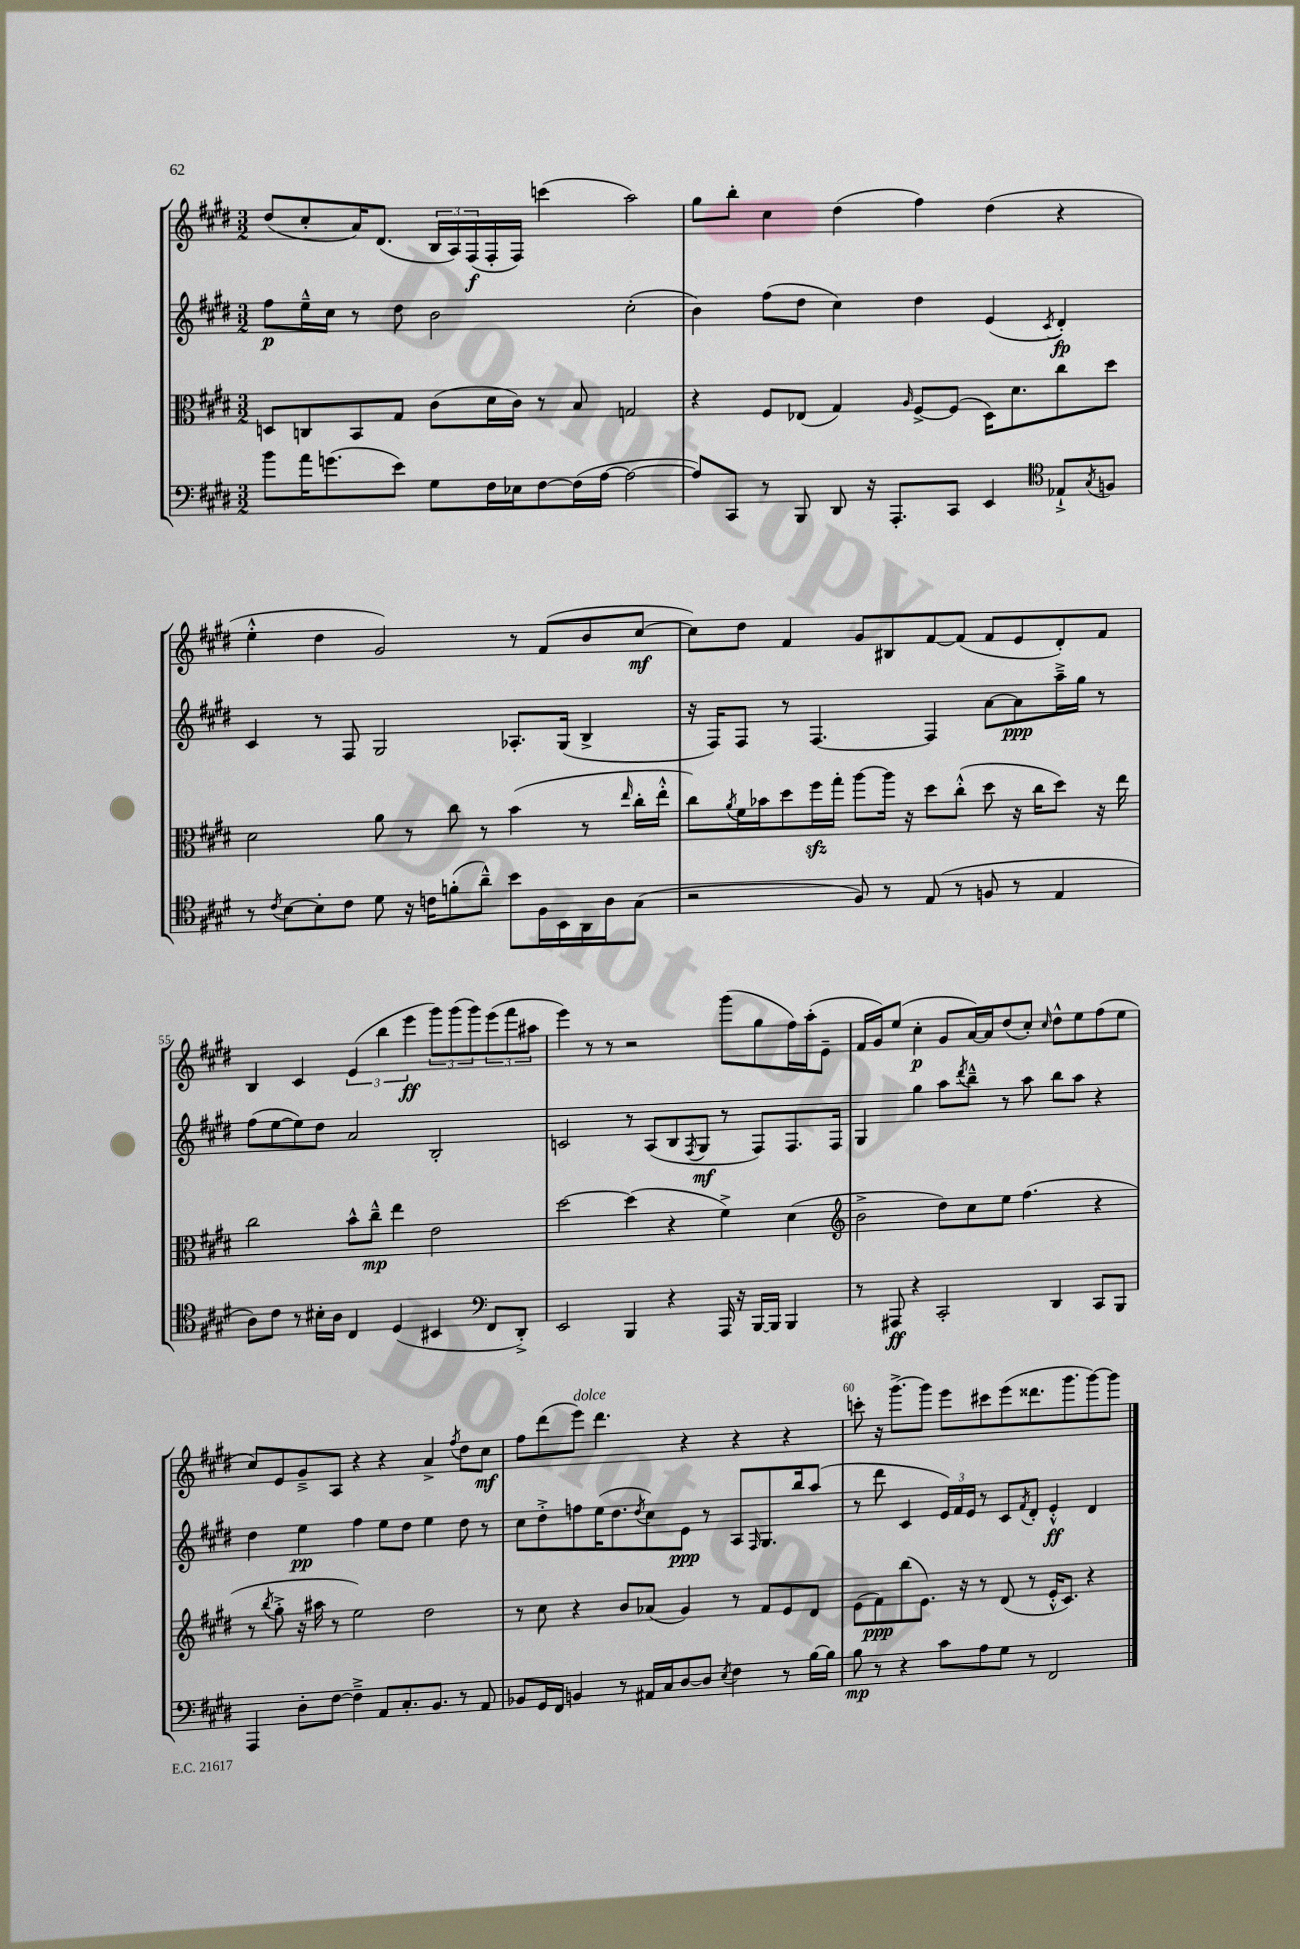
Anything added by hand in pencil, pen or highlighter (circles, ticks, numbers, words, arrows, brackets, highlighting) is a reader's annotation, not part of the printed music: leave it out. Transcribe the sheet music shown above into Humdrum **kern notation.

**kern	**dynam	**kern	**dynam	**kern	**dynam	**kern	**dynam
*part4	*part4	*part3	*part3	*part2	*part2	*part1	*part1
*staff4	*staff4	*staff3	*staff3	*staff2	*staff2	*staff1	*staff1
*clefF4	*	*clefC3	*	*clefG2	*	*clefG2	*
*k[f#c#g#d#]	*	*k[f#c#g#d#]	*	*k[f#c#g#d#]	*	*k[f#c#g#d#]	*
*M3/2	*	*M3/2	*	*M3/2	*	*M3/2	*
=51	=51	=51	=51	=51	=51	=51	=51
8b\L	.	8Dn/L	.	8ff#\L	p	(8dd#/L	.
16a\K	.	8Cn/	.	16ee~^^\L	.	8cc#'/	.
(8.gn\	.	.	.	16cc#\JJ	.	.	.
.	.	8BB/	.	8r	.	16a/K)	.
.	.	.	.	.	.	(8.d#/J	.
8e\J)	.	8G#/J	.	8dd#\	.	.	.
8G#\L	.	(8c#\L	.	2b\	.	24B/LL	.
.	.	.	.	.	.	24A/)	.
.	.	.	.	.	.	(24F#/	f
16F#\L	.	16d#\L	.	.	.	16F#'/	.
16E-X\J	.	16c#\JJ)	.	.	.	16F#/JJ)	.
[8F#\	.	8r	.	.	.	(4cccn\	.
(16F#\L]	.	8B/	.	.	.	.	.
[16A\JJ	.	.	.	.	.	.	.
2A\_	.	2Gn/	.	(2cc#'\	.	2aa\)	.
=52	=52	=52	=52	=52	=52	=52	=52
8A/L])	.	4r	.	4b\)	.	8gg#\L	.
8CC#/J	.	.	.	.	.	8bb'\J	.
8r	.	8F#/L	.	(8ff#\L	.	4cc#\	.
8BBB/	.	(8E-X/J	.	8dd#\J	.	.	.
8DD#/	.	4G#/)	.	4cc#\)	.	(4dd#\	.
16r	.	.	.	.	.	.	.
8.AAA'/L	.	.	.	.	.	.	.
.	.	16qqA/	.	.	.	.	.
.	.	[8F#^/L	.	4dd#\	.	4ff#\)	.
8CC#/J	.	(8F#/J]	.	.	.	.	.
4EE/	.	16D#\KL)	.	(4e/	.	(4dd#\	.
.	.	8.d#\	.	.	.	.	.
*clefC4	*	*	*	*	*	*	*
.	.	.	.	8qc#/	.	.	.
8E-X`^/L	.	8cc#\	.	4d#'/)	fp	4r	.
8qG#/	.	.	.	.	.	.	.
8Fn/J	.	8dd#\J	.	.	.	.	.
!!LO:LB:g=z
=53	=53	=53	=53	=53	=53	=53	=53
8r	.	2d#\	.	4c#/	.	4ee'^^\	.
8qc#/	.	.	.	.	.	.	.
[8B\L	.	.	.	.	.	.	.
8B'\]	.	.	.	8r	.	4dd#\	.
8c#\J	.	.	.	8F#/	.	.	.
8d#\	.	8a\	.	2G#/	.	2g#/)	.
16r	.	8r	.	.	.	.	.
16cn\KL	.	.	.	.	.	.	.
(8fn'\	.	8cc#\	.	.	.	.	.
8a~^^\J)	.	8r	.	.	.	.	.
8b\L	.	(4b\	.	8.A-X'/L	.	8r	.
16F#\L	.	.	.	.	.	(8f#/L	.
16BB\	.	.	.	(16G#/Jk	.	.	.
16AA\	.	8r	.	4B^/	.	8b/	.
16A\J	.	.	.	.	.	.	.
.	.	16qqee/	.	.	.	.	.
(8G#\J	.	16cc#'\LL	.	.	.	[8cc#/J	mf
.	.	16ee'^^\JJ	.	.	.	.	.
=54	=54	=54	=54	=54	=54	=54	=54
2r	.	8cc#\L)	.	16r	.	8cc#\L])	.
.	.	.	.	16F#/KL)	.	.	.
.	.	8qa/	.	.	.	.	.
.	.	16f#\L	.	8F#/J	.	8dd#\J	.
.	.	16b-X\J	.	.	.	.	.
.	.	8dd#\	.	8r	.	4f#/	.
.	.	16ff#zz\L	.	[4.F#/	.	.	.
.	.	16gg#'\JJ	.	.	.	.	.
8F#/)	.	[8aa\L	.	.	.	8g#/L	.
8r	.	16aa\Jk]	.	.	.	8B#X/	.
.	.	16r	.	.	.	.	.
(8E/	.	8dd#\L	.	4F#/]	.	[8f#/	.
8r	.	(8cc#'^^\J	.	.	.	(8f#/J]	.
8Fn/	.	8dd#\	.	[8a\L	.	8f#/L	.
8r	.	16r	.	8a\]	ppp	8e/	.
.	.	16cc#\KL	.	.	.	.	.
4E/	.	8dd#\J)	.	16aa~^\L	.	8d#'/)	.
.	.	.	.	16gg#\JJ	.	.	.
.	.	16r	.	8r	.	8f#/J	.
.	.	16ee\	.	.	.	.	.
!!LO:LB:g=z
=55	=55	=55	=55	=55	=55	=55	=55
8A\L)	.	2cc#\	.	(8ff#\L	.	4B/	.
8c#\J	.	.	.	[8ee\	.	.	.
8r	.	.	.	8ee\])	.	4c#/	.
16B#X'\LL	.	.	.	8dd#\J	.	.	.
16A\JJ	.	.	.	.	.	.	.
4C#/	.	8b^^\L	.	2a/	.	(6e/	.
.	.	8cc#~^^\J	mp	.	.	.	.
.	.	.	.	.	.	6bb\	.
(4D#/	.	4ee\	.	.	.	.	.
.	.	.	.	.	.	6eee\	ff
4BB#X/	.	2e\	.	2B'/	.	12ggg#\L)	.
.	.	.	.	.	.	(12ggg#\	.
.	.	.	.	.	.	12ggg#\)	.
*clefF4	*	*	*	*	*	*	*
8FF#/L	.	.	.	.	.	(12eee\	.
.	.	.	.	.	.	12fff#\	.
8DD#'^/J)	.	.	.	.	.	.	.
.	.	.	.	.	.	12aa#X\J	.
=56	=56	=56	=56	=56	=56	=56	=56
2EE/	.	[2dd#\	.	2cn/	.	4eee\)	.
.	.	.	.	.	.	8r	.
.	.	.	.	.	.	8r	.
4BBB/	.	(4dd#\]	.	8r	.	2r	.
.	.	.	.	(8A/L	.	.	.
4r	.	4r	.	8B/	.	.	.
.	.	.	.	8qF#/	.	.	.
.	.	.	.	8G#/J	mf	.	.
16AAA/	.	4f#^\)	.	8r	.	(8ggg#\L	.
16r	.	.	.	.	.	.	.
[16BBB/LL	.	.	.	8F#/L)	.	8gg#\	.
16BBB/JJ]	.	.	.	.	.	.	.
4BBB/	.	(4d#\	.	8.F#/	.	16ff#\L)	.
.	.	.	.	.	.	(16aa'\J	.
.	.	.	.	.	.	8e~\J	.
.	.	.	.	16F#/Jk	.	.	.
=57	=57	=57	=57	=57	=57	=57	=57
*	*	*clefG2	*	*	*	*	*
8r	.	2b^\	.	4G#/	.	16f#/LL	.
.	.	.	.	.	.	16g#/J)	.
8AAA#X/	ff	.	.	.	.	(8ee/J	.
4r	.	.	.	4gg#\	.	4cc#'\	p
2CC#'/	.	8dd#\L)	.	8aa\L	.	8g#/L	.
.	.	.	.	8qddd#/	.	.	.
.	.	8cc#\	.	8bb~^^\J	.	[16a/L)	.
.	.	.	.	.	.	16a/J]	.
.	.	8ee\J	.	8r	.	(8dd#/	.
.	.	(4.ff#\	.	8aa\	.	8cc#'/J)	.
.	.	.	.	.	.	16qqcc#/	.
4DD#/	.	.	.	8bb\L	.	8dd#^^\L	.
.	.	.	.	8aa\J	.	8ee\	.
8CC#/L	.	4r	.	4r	.	(8ff#\	.
8BBB/J	.	.	.	.	.	8ee\J	.
!!LO:LB:g=z
=58	=58	=58	=58	=58	=58	=58	=58
4AAA/	.	8r	.	4dd#\	.	8cc#/L)	.
.	.	8qbb/	.	.	.	.	.
.	.	8gg#'^\	.	.	.	8e/	.
8D#'\L	.	16r	.	4ee\	pp	8g#~^/	.
.	.	16aa#X\	.	.	.	.	.
[8F#\J	.	8r	.	.	.	8A/J	.
4F#~^\]	.	2ee\)	.	4ff#\	.	4r	.
8AA/L	.	.	.	8ee\L	.	4r	.
8.C#'/	.	.	.	8dd#\J	.	.	.
.	.	2dd#\	.	4ee\	.	4a^/	.
8.BB/J	.	.	.	.	.	.	.
.	.	.	.	.	.	8qff#/	.
8r	.	.	.	8dd#\	.	8dd#\L	.
8AA/	.	.	.	8r	.	8cc#\J	mf
=59	=59	=59	=59	=59	=59	=59	=59
8BB-X/L	.	8r	.	8cc#\L	.	8ff#\L	.
16GG#/L	.	8cc#\	.	8dd#'^\	.	(8ddd#\	.
16FF#/JJ	.	.	.	.	.	.	.
!	!	!	!	!	!	!LO:TX:a:i:t=dolce	!
4BBn/	.	4r	.	8ffn\	.	8eee\J)	.
.	.	.	.	(16ee\K	.	4.ddd#\	.
.	.	.	.	8.dd#\	.	.	.
8r	.	8b/L	.	.	.	.	.
.	.	.	.	8qdd#/	.	.	.
16AA#X/LL	.	(8a-X/J	.	8cc#\)	.	.	.
16C#/J	.	.	.	.	.	.	.
[8D#/	.	4g#/)	.	8e\J	ppp	4r	.
8D#/J]	.	.	.	8r	.	.	.
8qE/	.	.	.	.	.	.	.
4F#\	.	8r	.	8A/L	.	4r	.
.	.	.	.	16qqF#/	.	.	.
.	.	8f#/L	.	8.G#/	.	.	.
8r	.	8e/	.	.	.	4r	.
.	.	.	.	16bb/k	.	.	.
[16B\LL	.	8d#/J	.	(8aa/J	.	.	.
16B\JJ]	.	.	.	.	.	.	.
=60	=60	=60	=60	=60	=60	=60	=60
8B\	mp	(8e\L	.	8r	.	8cccn'\	.
8r	.	8f#\)	ppp	8ddd#\	.	16r	.
.	.	.	.	.	.	[8.ggg#^\L	.
4r	.	(8bb\	.	4c#/	.	.	.
.	.	8.e\J)	.	.	.	8ggg#\J]	.
8c#\L	.	.	.	24e/LL)	.	8eee\L	.
.	.	.	.	24f#/	.	.	.
.	.	16r	.	.	.	.	.
.	.	.	.	24e/JJ	.	.	.
8A\	.	8r	.	8r	.	8ccc#X\	.
8G#\J	.	(8d#/	.	8c#/L	.	(8eee\	.
.	.	.	.	8qf#/	.	.	.
8r	.	8r	.	8d#'/J	.	8.ddd##X\	.
2FF#/	.	16e'^^/KL	.	4e'^^/	ff	.	.
.	.	8.c#/J)	.	.	.	8.ggg#\	.
.	.	4r	.	4d#/	.	[8ggg#\)	.
.	.	.	.	.	.	8ggg#\J]	.
==	==	==	==	==	==	==	==
*-	*-	*-	*-	*-	*-	*-	*-
